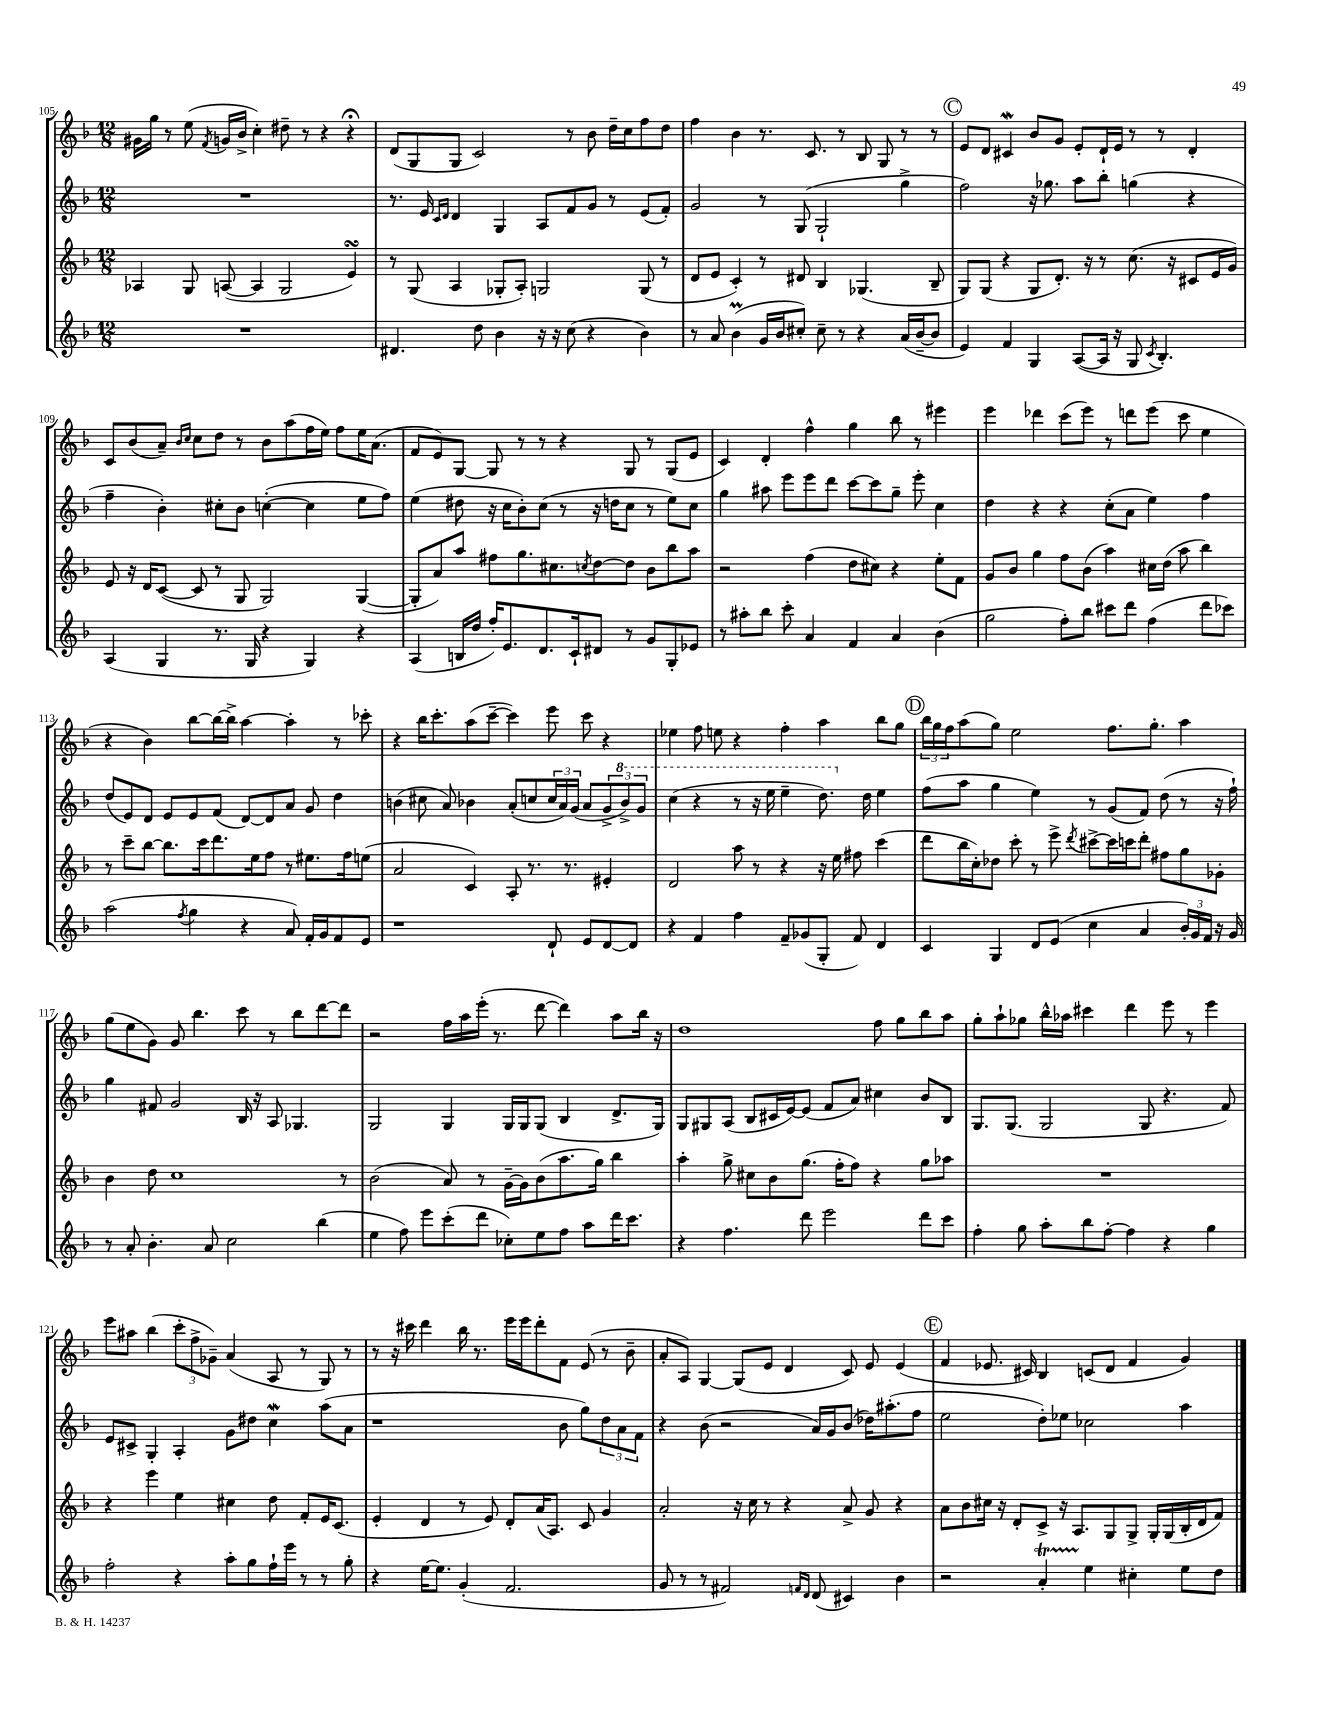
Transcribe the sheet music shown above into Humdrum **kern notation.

**kern	**kern	**kern	**kern
*staff4	*staff3	*staff2	*staff1
*clefG2	*clefG2	*clefG2	*clefG2
*k[b-]	*k[b-]	*k[b-]	*k[b-]
*M12/8	*M12/8	*M12/8	*M12/8
1.r	4A-/	1.r	16g#\LL
.	.	.	16gg\JJ
.	.	.	8r
.	8G/	.	(8ee\
.	.	.	8qf/
.	([8A/	.	16g/LL
.	.	.	16b-^/JJ
.	4A/]	.	4cc'\)
.	2G/	.	8dd#~\
.	.	.	8r
.	.	.	4r
.	4e/)	.	4r;
=	=	=	=
4.d#/	8r	8.r	(8d/L
.	(8G/	.	8G/
.	.	16e/	.
.	.	16qqc/LL	.
.	.	16qqd/JJ	.
.	4A/	4d/	8G/J
8dd\	.	.	2c/)
4b-\	8G-'/L	4G/	.
.	8A'/J)	.	.
16r	2G/	8A/L	.
16r	.	.	.
(8cc\	.	8f/	8r
4r	.	8g/J	8b-\
.	.	8r	16dd~\LL
.	.	.	16cc\J
4b-\)	(8G/	(8e/L	8ff\
.	8r	8f'/J)	8dd\J
=	=	=	=
8r	8d/L	2g/	4ff\
8a/	8e/J	.	.
(4b-\	4c'/)	.	4b-\
16g/LL	8r	8r	8.r
16b-/J	.	.	.
8cc#'/J)	8d#/	(8G/	.
.	.	.	8.c/
8cc#~\	4B-/	2G`/	.
8r	.	.	8r
4r	(4.G-/	.	8B-/
.	.	.	8G/
(16a/LL	.	4gg^\	8r
[16b-~/J	.	.	.
8b-/]J	8B-~/	.	8r
=	=	=	=
4e/)	8G/L)	2ff\)	8e/L
.	(8G/J	.	8d/J
4f/	4r	.	4c#/
4G/	8G/L	16r	8b-/L
.	.	8.gg-\	.
.	8.d'/J)	.	8g/J
([8A/L	.	8aa\L	8e'/L
.	16r	.	.
16A/]Jk	8r	8bb-'\J	16d`/L
16r	.	.	16e/JJ
8G/	(8.cc\	(4gg\	8r
8qc/	.	.	.
4.B-'/)	.	.	8r
.	16r	.	.
.	8c#/L	4r	4d'/
.	16e/L	.	.
.	16g/JJ)	.	.
=	=	=	=
(4A/	8e/	4ff~\	8c/L
.	16r	.	(8b-/
.	16d/LK	.	.
4G/	([8c/J	4b-'\)	8a~/J)
.	.	.	16qqb-/LL
.	.	.	16qqcc/JJ
.	8c/]	.	8cc\L
8.r	8r	8cc#'\L	8dd\J
.	8G/	8b-\J	8r
16G/	.	.	.
4r	2G/)	([4cc'\	8b-\L
.	.	.	(8aa\
4G/)	.	4cc\]	16ff\L
.	.	.	16ee\JJ)
.	.	.	8ff\L
4r	([4G/	8ee\L	16ee\K
.	.	.	(8.a\J
.	.	8ff\J)	.
=	=	=	=
(4A/	8G'/]L	(4ee\	8f/L
.	8a/)	.	8e/)
16B/LL	8aa/J	8dd#\	[8G/J
16dd/JJ	.	.	.
16ff'/LK)	8ff#\L	16r	8G/]
8.e/	.	16cc\LK	.
.	8.gg\	8b-'\)	8r
8.d/	.	(8cc\J	8r
.	8.cc#\	.	.
.	.	8r	4r
16c`/k	.	.	.
.	8qcc/	.	.
8d#/J	[8dd\	16r	.
.	.	16dd\LK	.
8r	8dd\]J	8cc\J	8G/
8g/L	8b-\L	8r	8r
8G'/	8bb-\	8ee\L)	(8G/L
8e-/J	8aa\J	8cc\J	8e/J
=	=	=	=
8r	2r	4gg\	4c/)
8aa#'\L	.	.	.
8bb-\J	.	8aa#\	4d'/
8ccc'\	.	8eee\L	.
4a/	(4ff\	8eee\	4ff^^\
.	.	8ddd\J	.
4f/	8dd\L	[8ccc\L	4gg\
.	8cc#\J)	8ccc\]	.
4a/	4r	8gg~\J	8bb-\
.	.	8eee'\	8r
(4b-\	8ee'\L	4cc\	4eee#\
.	8f\J	.	.
=	=	=	=
2gg\	8g/L	4dd\	4eee\
.	8b-/J	.	.
.	4gg\	4r	4ddd-\
8ff'\L)	8ff\L	4r	(8ccc\L
8bb-\J	(8b-\J	.	8eee\J)
8ccc#\L	4aa\)	(8cc'\L	8r
8ddd\J	.	8a\J	8ddd\L
(4ff\	16cc#\LL	4ee\)	(8eee\J
.	(16dd\JJ	.	.
.	8aa\	.	8ccc\
8ddd\L	4bb-\)	4ff\	4ee\
8ccc-\J)	.	.	.
=	=	=	=
(2aa\	8r	(8dd/L	4r
.	8ccc~\L	8e/)	.
.	[8bb-\J	8d/J	4b-\)
.	8.bb-\]L	8e/L	.
8qff/	.	.	.
4gg\	.	8e/	[8bb-\L
.	16ccc\k	.	.
.	8.ddd\	(8f/J	16bb-\_L
.	.	.	16bb-^\]JJ
4r	.	[8d/L)	[4aa\
.	16ee\k	.	.
.	8ff\J	8d/]	.
8a/)	8r	8a/J	4aa'\]
16f'/LL	8.ee#\L	8g/	.
16g/J	.	.	.
8f/	.	4dd\	8r
.	16ff\k	.	.
8e/J	(8ee\J	.	8ccc-'\
=	=	=	=
1r	2a/	(4b\	4r
.	.	8cc#\	16bb-\LK
.	.	.	8.ccc'\
.	.	8a/)	.
.	4c/)	4b-\	(8aa\
.	.	.	[8ccc~\J
.	8A'/	(8a'/L	4ccc\])
.	8.r	8cc/	.
8d`/	.	24cc/L	8eee\
.	.	24a/)	.
.	8.r	.	.
.	.	(24g/JJ	.
8e/L	.	8a/L	8ccc\
[8d/	4e#'/	12g^/	4r
.	.	12bb-^/)	.
8d/]J	.	.	.
.	.	12gg/J	.
=	=	=	=
4r	2d/	(4ccc\	4ee-\
4f/	.	4r	8ff\
.	.	.	8ee\
4ff\	8aa\	8r	4r
.	8r	16r	.
.	.	16eee\	.
8f~/L	4r	4eee~\	4ff'\
(8g-/	.	.	.
8G'/J	16r	8.ddd\)	4aa\
.	16ee\	.	.
8f/)	8ff#\	.	.
.	.	16dd\	.
4d/	(4ccc\	4ee\	8bb-\L
.	.	.	8gg\J
=	=	=	=
4c/	8ddd\L	(8ff\L	24bb-\LL
.	.	.	24gg\
.	.	.	24ff\J
.	16bb-\L	8aa\J	(8aa\
.	16cc'\J)	.	.
4G/	8dd-\J	4gg\	8gg\J)
.	8ccc'\	.	2ee\
8d/L	8r	4ee\)	.
(8e/J	8eee^\	.	.
.	8qddd/	.	.
4cc\	[8ccc#^\L	8r	.
.	16ccc#\]L	(8g/L	8.ff\L
.	16ccc\J	.	.
4a/	8ddd'\J	8f/J)	.
.	.	.	8.gg'\J
.	8ff#\L	(8dd\	.
24b-'/LL)	8gg\	8r	4aa\
24g/	.	.	.
24f/JJ	.	.	.
16r	8g-'\J	16r	.
16g/	.	16ff`\)	.
=	=	=	=
8r	4b-\	4gg\	(8gg\L
8a'/	.	.	8ee\
4.b-'\	8dd\	8f#/	8g\J)
.	1cc	2g/	8g/
.	.	.	4.bb-\
8a/	.	.	.
2cc\	.	.	.
.	.	16B-/	8ccc\
.	.	16r	.
.	.	8A/	8r
.	.	4.G-/	8bb-\L
(4bb-\	.	.	[8ddd\
.	8r	.	8ddd\]J
=	=	=	=
4ee\	(2b-\	2G/	2r
8ff\)	.	.	.
8eee\L	.	.	.
(8ccc'\	8a/)	4G/	16ff\LL
.	.	.	16aa\
8ddd\J	8r	.	(16eee'\JJ
.	.	.	8.r
8cc-'\L)	[16g~\LL	16G/LL	.
.	16g\]J	16G/J	.
8ee\	(8b-\	(8G/J	[8ddd\
8ff\J	8.aa\	4B-/	4ddd\])
8aa\L	.	.	.
.	16gg\Jk)	.	.
16ddd\K	4bb-\	8.d^/L	8aa\L
8.ccc\J	.	.	.
.	.	.	16bb-\Jk
.	.	16G/Jk)	16r
=	=	=	=
4r	4aa'\	8G/L	1dd
.	.	8G#/	.
4.ff\	8gg^\	(8A/J	.
.	8cc#\L	8B-/L	.
.	8b-\	16c#/L	.
.	.	[16e/J)	.
8ddd\	(8.gg\J	(8e/]J	.
2eee\	.	8f/L	.
.	16ff'\LK	.	.
.	8ff\J)	8a/J)	.
.	4r	4cc#\	8ff\
.	.	.	8gg\L
8ddd\L	8gg\L	8b-/L	8bb-\
8ccc\J	8aa-\J	8B-/J	8aa\J
=	=	=	=
4ff'\	1.r	8.G/L	8gg'\L
.	.	.	8aa`\
.	.	(8.G/J	.
8gg\	.	.	8gg-\J
8aa'\L	.	2G/	16bb-^^\LL
.	.	.	16aa-\JJ
8bb-\	.	.	4ccc#\
[8ff'\J	.	.	.
4ff\]	.	.	4ddd\
.	.	8G/	.
4r	.	4.r	8eee\
.	.	.	8r
4gg\	.	.	4eee\
.	.	8f/)	.
=	=	=	=
2ff'\	4r	8e/L	8eee\L
.	.	8c#^/J	8aa#\J
.	4eee\	4G'/	(4bb-\
4r	4ee\	4A'/	12ccc'\L
.	.	.	12ff^\
.	.	.	12g-~\J)
8aa'\L	4cc#\	8g\L	(4a/
8gg\	.	8dd#\J	.
16ff`\L	8dd\	4cc\	8A/
16eee\JJ	.	.	.
8r	8f'/L	.	8r
8r	16e/K	(8aa\L	8G/)
.	(8.c/J	.	.
8gg'\	.	8a\J	8r
=	=	=	=
4r	4e'/	1r	8r
.	.	.	16r
.	.	.	16ccc#\
[16ee\LK	4d/	.	4ddd\
8.ee\]J	.	.	.
(4g'/	8r	.	16bb-\
.	.	.	8.r
.	8e/)	.	.
2.f/	8d'/L	.	16eee\LL
.	.	.	16eee\J
.	(16a/K	.	8ddd'\
.	8.A/J)	.	.
.	.	8b-\	8f\J
.	8c/	8gg\L)	(8e/
.	4g/	12dd\	8r
.	.	12a\	.
.	.	.	8b-~\
.	.	12f\J	.
=	=	=	=
8g/	2a'/	4r	8a'/L
8r	.	.	8A/J)
8r	.	(8b-\	[4G/
2f#/)	.	2r	.
.	16r	.	(8G/]L
.	16cc\	.	.
.	8r	.	8e/J
.	4r	.	4d/
16qqf/LL	.	.	.
16qqd/JJ	.	.	.
(8d/	.	16a/LL)	.
.	.	16g/J	.
4c#/)	8a^/	(8b-/J	8c/)
.	8g/	16dd-\LK)	8e/
.	.	(8.aa#'\	.
4b-\	4r	.	(4e/
.	.	8ff\J	.
=	=	=	=
2r	8a\L	2ee\	4f/
.	8b-\	.	.
.	16cc#\Jk	.	8.e-/
.	16r	.	.
.	8d'/L	.	.
.	.	.	16c#/)
4a'/	8c^/J	8dd'\L)	4B-/
.	16r	8ee-\J	.
.	8.A/L	.	.
4ee\	.	2cc-\	(8c/L
.	8G/	.	8d/J
4cc#'\	8G^/J	.	4f/
.	16G'/LL	.	.
.	(16G/	.	.
8ee\L	16B-'/	4aa\	4g/)
.	16d/J	.	.
8dd\J	8f/J)	.	.
==	==	==	==
*-	*-	*-	*-
